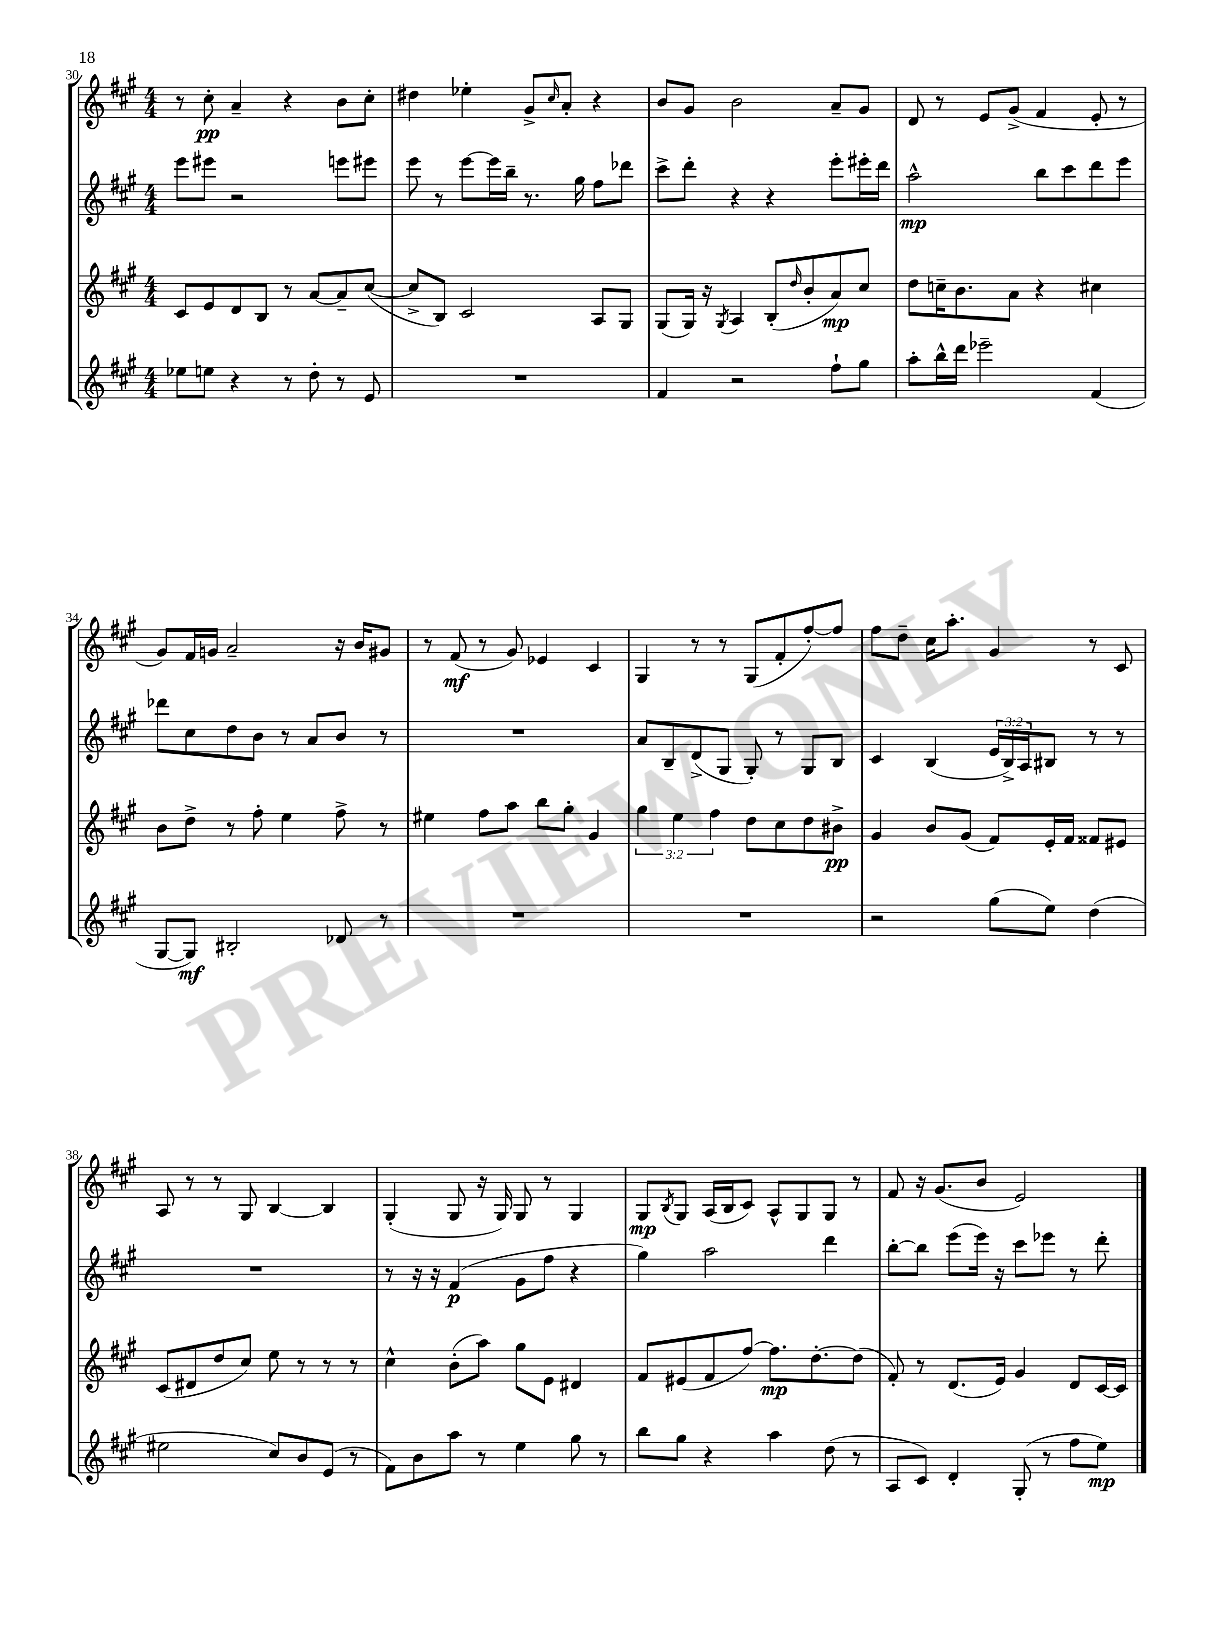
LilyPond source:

<<
\new StaffGroup <<
\new Staff = "s0" {
    \clef treble \key a \major \numericTimeSignature \time 4/4
    r8 cis''8-.\pp a'4-- r4 b'8 cis''8-. |
    dis''4 ees''4-. gis'8-> \grace { cis''16 } a'8-. r4 |
    b'8 gis'8 b'2 a'8-- gis'8 |
    d'8 r8 e'8 gis'8->( fis'4 e'8-. r8 |
    gis'8) fis'16 g'16 a'2-- r16 b'16 gis'8 |
    r8 fis'8\mf( r8 gis'8) ees'4 cis'4 |
    gis4 r8 r8 gis8( fis'8-. fis''8~-.) fis''8 |
    fis''8 d''8-- cis''16 a''8.-. gis'4 r8 cis'8 |
    a8 r8 r8 gis8 b4~ b4 |
    gis4-.( gis8 r16 gis16) gis8 r8 gis4 |
    gis8\mp \acciaccatura { b8 } gis8 a16( b16 cis'8) a8-^ gis8 gis8 r8 |
    fis'8 r16 gis'8.( b'8 e'2) \bar "|." |
}
\new Staff = "s1" {
    \clef treble \key a \major \numericTimeSignature \time 4/4 \override Staff.TupletNumber.text = #tuplet-number::calc-fraction-text
    e'''8 eis'''8 r2 e'''8 eis'''8 |
    e'''8 r8 e'''8~ e'''16 b''16-- r8. gis''16 fis''8 des'''8 |
    cis'''8-> d'''8-. r4 r4 e'''8-. eis'''16-. d'''16 |
    a''2-^\mp b''8 cis'''8 d'''8 e'''8 |
    des'''8 cis''8 d''8 b'8 r8 a'8 b'8 r8 |
    R1 |
    a'8 b8-- d'8->( gis8 gis8-.) r8 gis8 b8 |
    cis'4 b4( \tuplet 3/2 { e'16 b16->) a16 } bis8 r8 r8 |
    R1 |
    r8 r16 r16 fis'4\p( gis'8 fis''8 r4 |
    gis''4) a''2 d'''4 |
    b''8~-. b''8 e'''8( e'''16) r16 cis'''8 ees'''8 r8 d'''8-. \bar "|." |
}
\new Staff = "s2" {
    \clef treble \key a \major \numericTimeSignature \time 4/4 \override Staff.TupletNumber.text = #tuplet-number::calc-fraction-text
    cis'8 e'8 d'8 b8 r8 a'8~ a'8-- cis''8~( |
    cis''8-> b8) cis'2 a8 gis8 |
    gis8( gis16) r16 \acciaccatura { gis8 } a4 b8-.( \grace { d''16 } b'8-. a'8\mp) cis''8 |
    d''8 c''16-- b'8. a'8 r4 cis''4 |
    b'8 d''8-> r8 fis''8-. e''4 fis''8-> r8 |
    eis''4 fis''8 a''8 b''8 gis''8-. gis'4 |
    \tuplet 3/2 { gis''4 e''4 fis''4 } d''8 cis''8 d''8 bis'8->\pp |
    gis'4 b'8 gis'8( fis'8) e'16-. fis'16 fisis'8 eis'8 |
    cis'8( dis'8 d''8 cis''8) e''8 r8 r8 r8 |
    cis''4-^ b'8-.( a''8) gis''8 e'8 dis'4 |
    fis'8 eis'8( fis'8 fis''8~) fis''8.\mp d''8.~-. d''8( |
    fis'8-.) r8 d'8.( e'16) gis'4 d'8 cis'16~ cis'16 \bar "|." |
}
\new Staff = "s3" {
    \clef treble \key a \major \numericTimeSignature \time 4/4
    ees''8 e''8 r4 r8 d''8-. r8 e'8 |
    R1 |
    fis'4 r2 fis''8-! gis''8 |
    a''8-. b''16-^ d'''16 ees'''2-- fis'4( |
    gis8~ gis8\mf) bis2-. des'8 r8 |
    R1 |
    R1 |
    r2 gis''8( e''8) d''4( |
    eis''2 cis''8) b'8 e'8( r8 |
    fis'8) b'8 a''8 r8 e''4 gis''8 r8 |
    b''8 gis''8 r4 a''4 d''8( r8 |
    a8 cis'8) d'4-. gis8-.( r8 fis''8 e''8\mp) \bar "|." |
}
>>
>>
\layout { \context { \Score currentBarNumber = #30 } }
